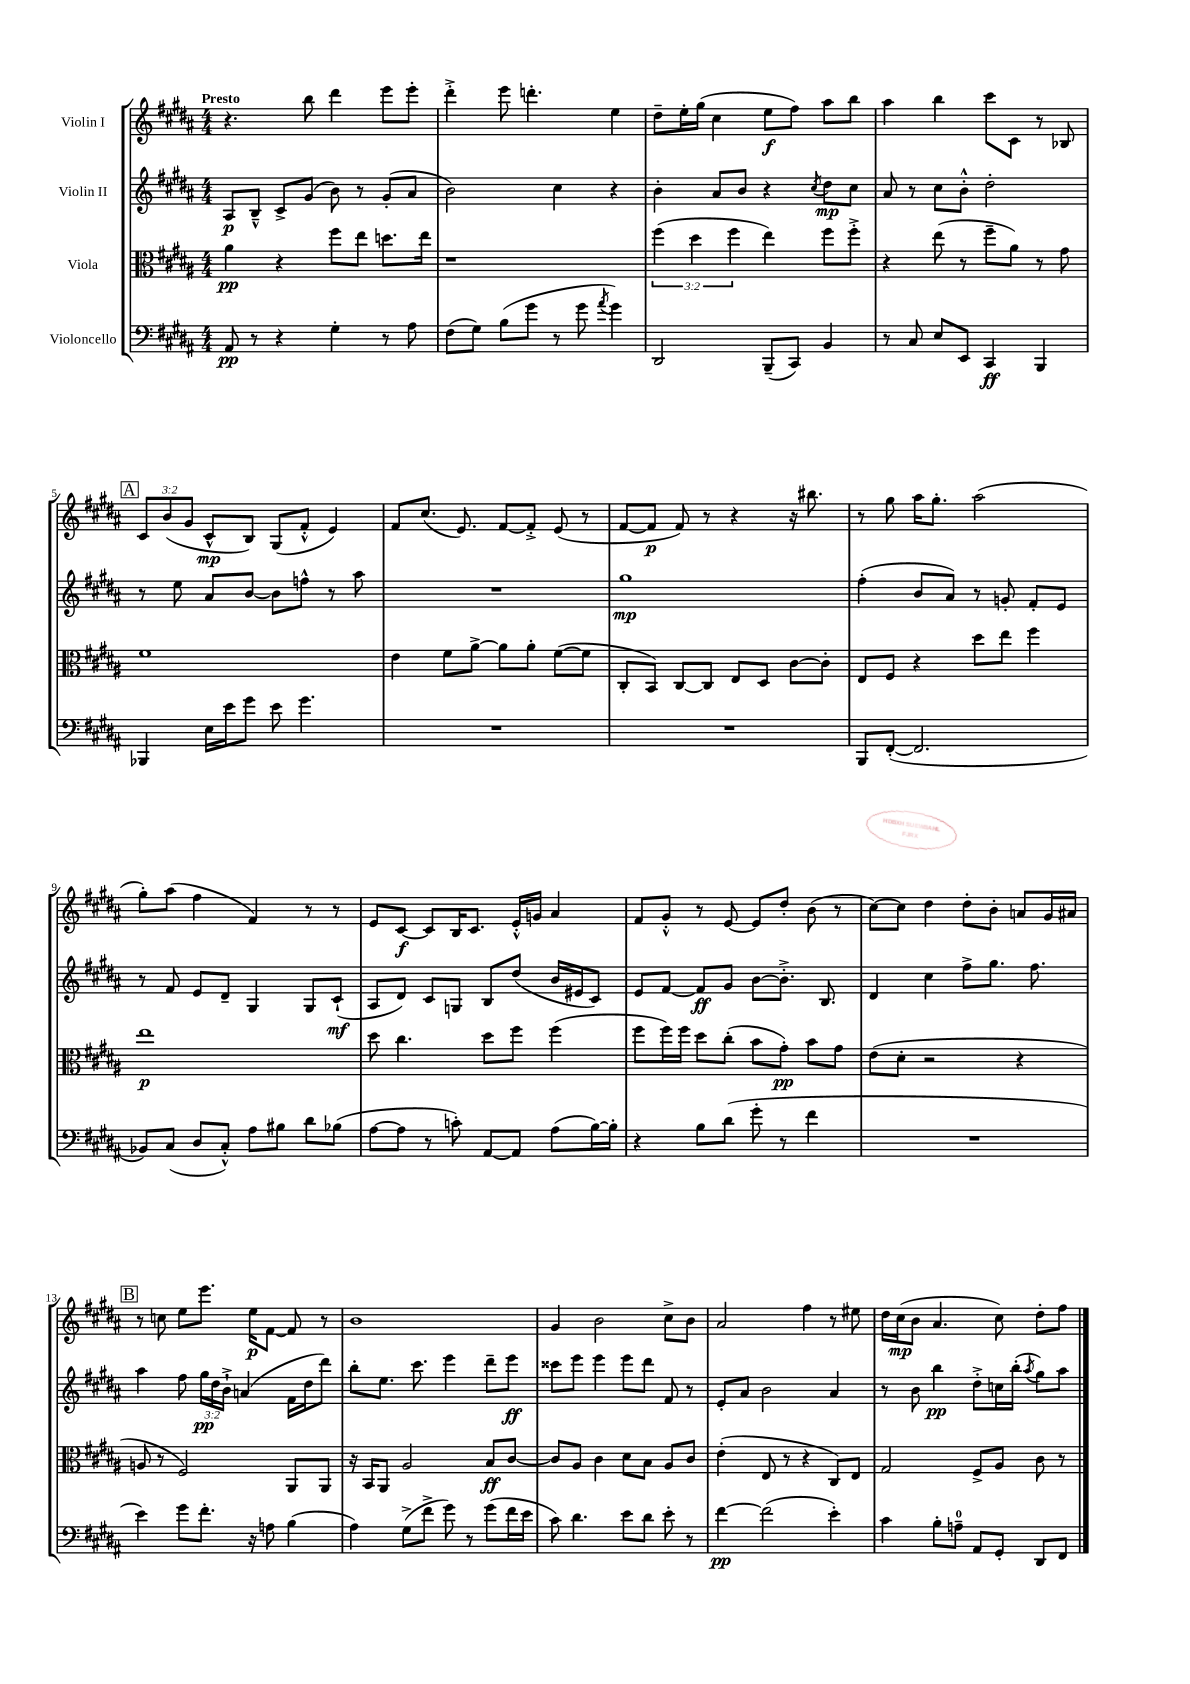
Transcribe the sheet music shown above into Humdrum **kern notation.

**kern	**dynam	**kern	**dynam	**kern	**dynam	**kern	**dynam
*part4	*part4	*part3	*part3	*part2	*part2	*part1	*part1
*staff4	*staff4	*staff3	*staff3	*staff2	*staff2	*staff1	*staff1
*I"Violoncello	*	*I"Viola	*	*I"Violin II	*	*I"Violin I	*
*clefF4	*	*clefC3	*	*clefG2	*	*clefG2	*
*k[f#c#g#d#a#]	*	*k[f#c#g#d#a#]	*	*k[f#c#g#d#a#]	*	*k[f#c#g#d#a#]	*
*M4/4	*	*M4/4	*	*M4/4	*	*M4/4	*
=1	=1	=1	=1	=1	=1	=1	=1
!	!	!	!	!	!	!LO:TX:a:B:t=Presto	!
8AA#/	pp	4a#\	pp	8A#/L	p	4.r	.
8r	.	.	.	8B~^^/J	.	.	.
4r	.	4r	.	8c#^/L	.	.	.
.	.	.	.	(8g#/J	.	8bb\	.
4G#'\	.	8ff#\L	.	8b\)	.	4ddd#\	.
.	.	8ee\J	.	8r	.	.	.
8r	.	8.ddn\L	.	(8g#'/L	.	8eee\L	.
8A#\	.	.	.	8a#/J	.	8eee'\J	.
.	.	16ee\Jk	.	.	.	.	.
=2	=2	=2	=2	=2	=2	=2	=2
(8F#\L	.	1r	.	2b\)	.	4ddd#'^\	.
8G#\J)	.	.	.	.	.	.	.
(8B\L	.	.	.	.	.	8eee\	.
8g#\J	.	.	.	.	.	4.dddn'\	.
8r	.	.	.	4cc#\	.	.	.
8g#\	.	.	.	.	.	.	.
8qa#/	.	.	.	.	.	.	.
4g#\)	.	.	.	4r	.	4ee\	.
=3	=3	=3	=3	=3	=3	=3	=3
2DD#/	.	(6ff#\	.	4b'\	.	8dd#~\L	.
.	.	.	.	.	.	16ee'\L	.
.	.	6dd#\	.	.	.	.	.
.	.	.	.	.	.	(16gg#\JJ	.
.	.	.	.	8a#/L	.	4cc#\	.
.	.	6ff#\	.	.	.	.	.
.	.	.	.	8b/J	.	.	.
(8BBB~/L	.	4ee\)	.	4r	.	8ee\L	f
8CC#/J)	.	.	.	.	.	8ff#\J)	.
.	.	.	.	8qcc#/	.	.	.
4BB/	.	8ff#\L	.	8dd#\L	mp	8aa#\L	.
.	.	8ff#'^\J	.	8cc#\J	.	8bb\J	.
=4	=4	=4	=4	=4	=4	=4	=4
8r	.	4r	.	8a#/	.	4aa#\	.
8C#/	.	.	.	8r	.	.	.
8E/L	.	(8ee\	.	8cc#\L	.	4bb\	.
8EE/J	.	8r	.	8b'^^\J	.	.	.
4CC#/	ff	8ff#~\L	.	2dd#'\	.	8ccc#\L	.
.	.	8a#\J)	.	.	.	8c#\J	.
4BBB/	.	8r	.	.	.	8r	.
.	.	8g#\	.	.	.	8B-X/	.
!!LO:LB:g=z
!!LO:REH:place=s1:t=A
=5	=5	=5	=5	=5	=5	=5	=5
4BBB-X/	.	1f#	.	8r	.	12c#/L	.
.	.	.	.	.	.	(12b/	.
.	.	.	.	8ee\	.	.	.
.	.	.	.	.	.	12g#/J	.
16E\LL	.	.	.	8a#/L	.	8c#^^/L	mp
16e\J	.	.	.	.	.	.	.
8g#\J	.	.	.	[8b/J	.	8B/J)	.
8e\	.	.	.	8b\L]	.	(8G#/L	.
4.g#\	.	.	.	8ffn^^\J	.	8f#'^^/J	.
.	.	.	.	8r	.	4e/)	.
.	.	.	.	8aa#\	.	.	.
=6	=6	=6	=6	=6	=6	=6	=6
1r	.	4e\	.	1r	.	8f#/L	.
.	.	.	.	.	.	(8.cc#/J	.
.	.	8f#\L	.	.	.	.	.
.	.	.	.	.	.	8.e/)	.
.	.	[8a#^\J	.	.	.	.	.
.	.	8a#\L]	.	.	.	[8f#/L	.
.	.	8a#'\J	.	.	.	8f#'^/J]	.
.	.	([8f#\L	.	.	.	(8e/	.
.	.	8f#\J]	.	.	.	8r	.
=7	=7	=7	=7	=7	=7	=7	=7
1r	.	8C#'/L	.	1gg#	mp	[8f#/L	.
.	.	8BB/J)	.	.	.	8f#/J]	p
.	.	[8C#/L	.	.	.	8f#/)	.
.	.	8C#/J]	.	.	.	8r	.
.	.	8E/L	.	.	.	4r	.
.	.	8D#/J	.	.	.	.	.
.	.	[8c#\L	.	.	.	16r	.
.	.	.	.	.	.	8.bb#X\	.
.	.	8c#'\J]	.	.	.	.	.
=8	=8	=8	=8	=8	=8	=8	=8
8BBB/L	.	8E/L	.	(4ff#'\	.	8r	.
([8FF#'/J	.	8F#/J	.	.	.	8gg#\	.
2.FF#/]	.	4r	.	8b/L	.	16aa#\KL	.
.	.	.	.	.	.	8.gg#'\J	.
.	.	.	.	8a#/J)	.	.	.
.	.	8dd#\L	.	8r	.	(2aa#\	.
.	.	8ee\J	.	8gn'/	.	.	.
.	.	4ff#\	.	8f#'/L	.	.	.
.	.	.	.	8e/J	.	.	.
!!LO:LB:g=z
=9	=9	=9	=9	=9	=9	=9	=9
8BB-X/L)	.	1ee	p	8r	.	8gg#'\L)	.
(8C#/J	.	.	.	8f#/	.	(8aa#\J	.
8D#/L	.	.	.	8e/L	.	4ff#\	.
8C#'^^/J)	.	.	.	8d#~/J	.	.	.
8A#\L	.	.	.	4G#/	.	4f#/)	.
8B#X\J	.	.	.	.	.	.	.
8d#\L	.	.	.	8G#/L	.	8r	.
(8B-X\J	.	.	.	(8c#`/J	mf	8r	.
=10	=10	=10	=10	=10	=10	=10	=10
[8A#\L	.	8dd#\	.	8A#/L	.	8e/L	.
8A#\J]	.	4.cc#\	.	8d#/J)	.	[8c#/J	f
8r	.	.	.	8c#/L	.	8c#/L]	.
8cn'\)	.	.	.	8Gn/J	.	16B/K	.
.	.	.	.	.	.	8.c#/J	.
[8AA#/L	.	8dd#\L	.	8B/L	.	.	.
8AA#/J]	.	8ff#\J	.	(8dd#/J	.	16e'^^/LL	.
.	.	.	.	.	.	16gn/JJ	.
(8A#\L	.	(4ff#\	.	16b/LL	.	4a#/	.
.	.	.	.	16e#X/J	.	.	.
[16B\L)	.	.	.	8c#/J)	.	.	.
16B'\JJ]	.	.	.	.	.	.	.
=11	=11	=11	=11	=11	=11	=11	=11
4r	.	8ff#\L	.	8e/L	.	8f#/L	.
.	.	16ff#\L)	.	[8f#/J	.	8g#'^^/J	.
.	.	16ff#\JJ	.	.	.	.	.
8B\L	.	8dd#\L	.	8f#/L]	ff	8r	.
(8d#\J	.	(8cc#'\J	.	8g#/J	.	[8e/	.
8g#'\	.	8b\L	.	[8b\L	.	8e/L]	.
8r	.	8g#'\J)	pp	8.b'^\J]	.	8dd#'/J	.
4f#\	.	8b\L	.	.	.	(8b\	.
.	.	.	.	8.B/	.	.	.
.	.	8g#\J	.	.	.	8r	.
=12	=12	=12	=12	=12	=12	=12	=12
1r	.	(8e\L	.	4d#/	.	[8cc#\L)	.
.	.	8d#'\J	.	.	.	8cc#\J]	.
.	.	2r	.	4cc#\	.	4dd#\	.
.	.	.	.	8ff#^\L	.	8dd#'\L	.
.	.	.	.	8.gg#\J	.	8b'\J	.
.	.	4r	.	.	.	8an/L	.
.	.	.	.	8.ff#\	.	.	.
.	.	.	.	.	.	16g#/L	.
.	.	.	.	.	.	16a#X/JJ	.
!!LO:LB:g=z
!!LO:REH:place=s1:t=B
=13	=13	=13	=13	=13	=13	=13	=13
4e\)	.	8An/	.	4aa#\	.	8r	.
.	.	8r	.	.	.	8ccn\	.
8g#\L	.	2F#/)	.	8ff#\	.	8ee\L	.
8.f#'\J	.	.	.	24gg#\LL	pp	8.eee\J	.
.	.	.	.	24dd#\	.	.	.
.	.	.	.	24b`^\JJ	.	.	.
.	.	.	.	(4an/	.	.	.
16r	.	.	.	.	.	16ee\KL	p
8An\	.	.	.	.	.	[8f#\J	.
(4B\	.	8AA#/L	.	16f#\LL	.	8f#/]	.
.	.	.	.	16dd#\J	.	.	.
.	.	8AA#/J	.	8ddd#\J)	.	8r	.
=14	=14	=14	=14	=14	=14	=14	=14
4A#\)	.	16r	.	8bb'\L	.	1b	.
.	.	16BB/KL	.	.	.	.	.
.	.	8AA#/J	.	8.ee\J	.	.	.
(8G#^\L	.	2A#/	.	.	.	.	.
.	.	.	.	8.ccc#\	.	.	.
8f#^\J	.	.	.	.	.	.	.
8g#\)	.	.	.	4eee\	.	.	.
8r	.	.	.	.	.	.	.
(8g#\L	.	8B/L	ff	8ddd#~\L	.	.	.
16f#\L	.	[8c#/J	.	8eee\J	ff	.	.
16e\JJ	.	.	.	.	.	.	.
=15	=15	=15	=15	=15	=15	=15	=15
8c#\)	.	8c#/L]	.	8ccc##X\L	.	4g#/	.
4.d#\	.	8A#/J	.	8eee\J	.	.	.
.	.	4c#\	.	4eee\	.	2b\	.
8e\L	.	8d#\L	.	8eee\L	.	.	.
8d#\J	.	8B\J	.	8ddd#\J	.	.	.
8e'\	.	8A#/L	.	8f#/	.	8cc#^\L	.
8r	.	8c#/J	.	8r	.	8b\J	.
=16	=16	=16	=16	=16	=16	=16	=16
[4f#\	pp	(4e'\	.	8e'/L	.	2a#/	.
.	.	.	.	8a#/J	.	.	.
(2f#\]	.	8E/	.	2b\	.	.	.
.	.	8r	.	.	.	.	.
.	.	4r	.	.	.	4ff#\	.
4e'\)	.	8C#/L)	.	4a#/	.	8r	.
.	.	8E/J	.	.	.	8ee#X\	.
=17	=17	=17	=17	=17	=17	=17	=17
4c#\	.	2G#/	.	8r	.	16dd#\LL	.
.	.	.	.	.	.	(16cc#\J	mp
.	.	.	.	8b\	.	8b\J	.
8B'\L	.	.	.	4bb\	pp	4.a#/	.
8An~\J	.	.	.	.	.	.	.
8AA#/L	.	8F#^/L	.	8dd#'^\L	.	.	.
8GG#'/J	.	8A#/J	.	16ccn\L	.	8cc#\)	.
.	.	.	.	(16bb'\JJ	.	.	.
.	.	.	.	8qaa#/	.	.	.
8DD#/L	.	8c#\	.	8gg#\L)	.	8dd#'\L	.
8FF#/J	.	8r	.	8aa#\J	.	8ff#\J	.
==	==	==	==	==	==	==	==
*-	*-	*-	*-	*-	*-	*-	*-
